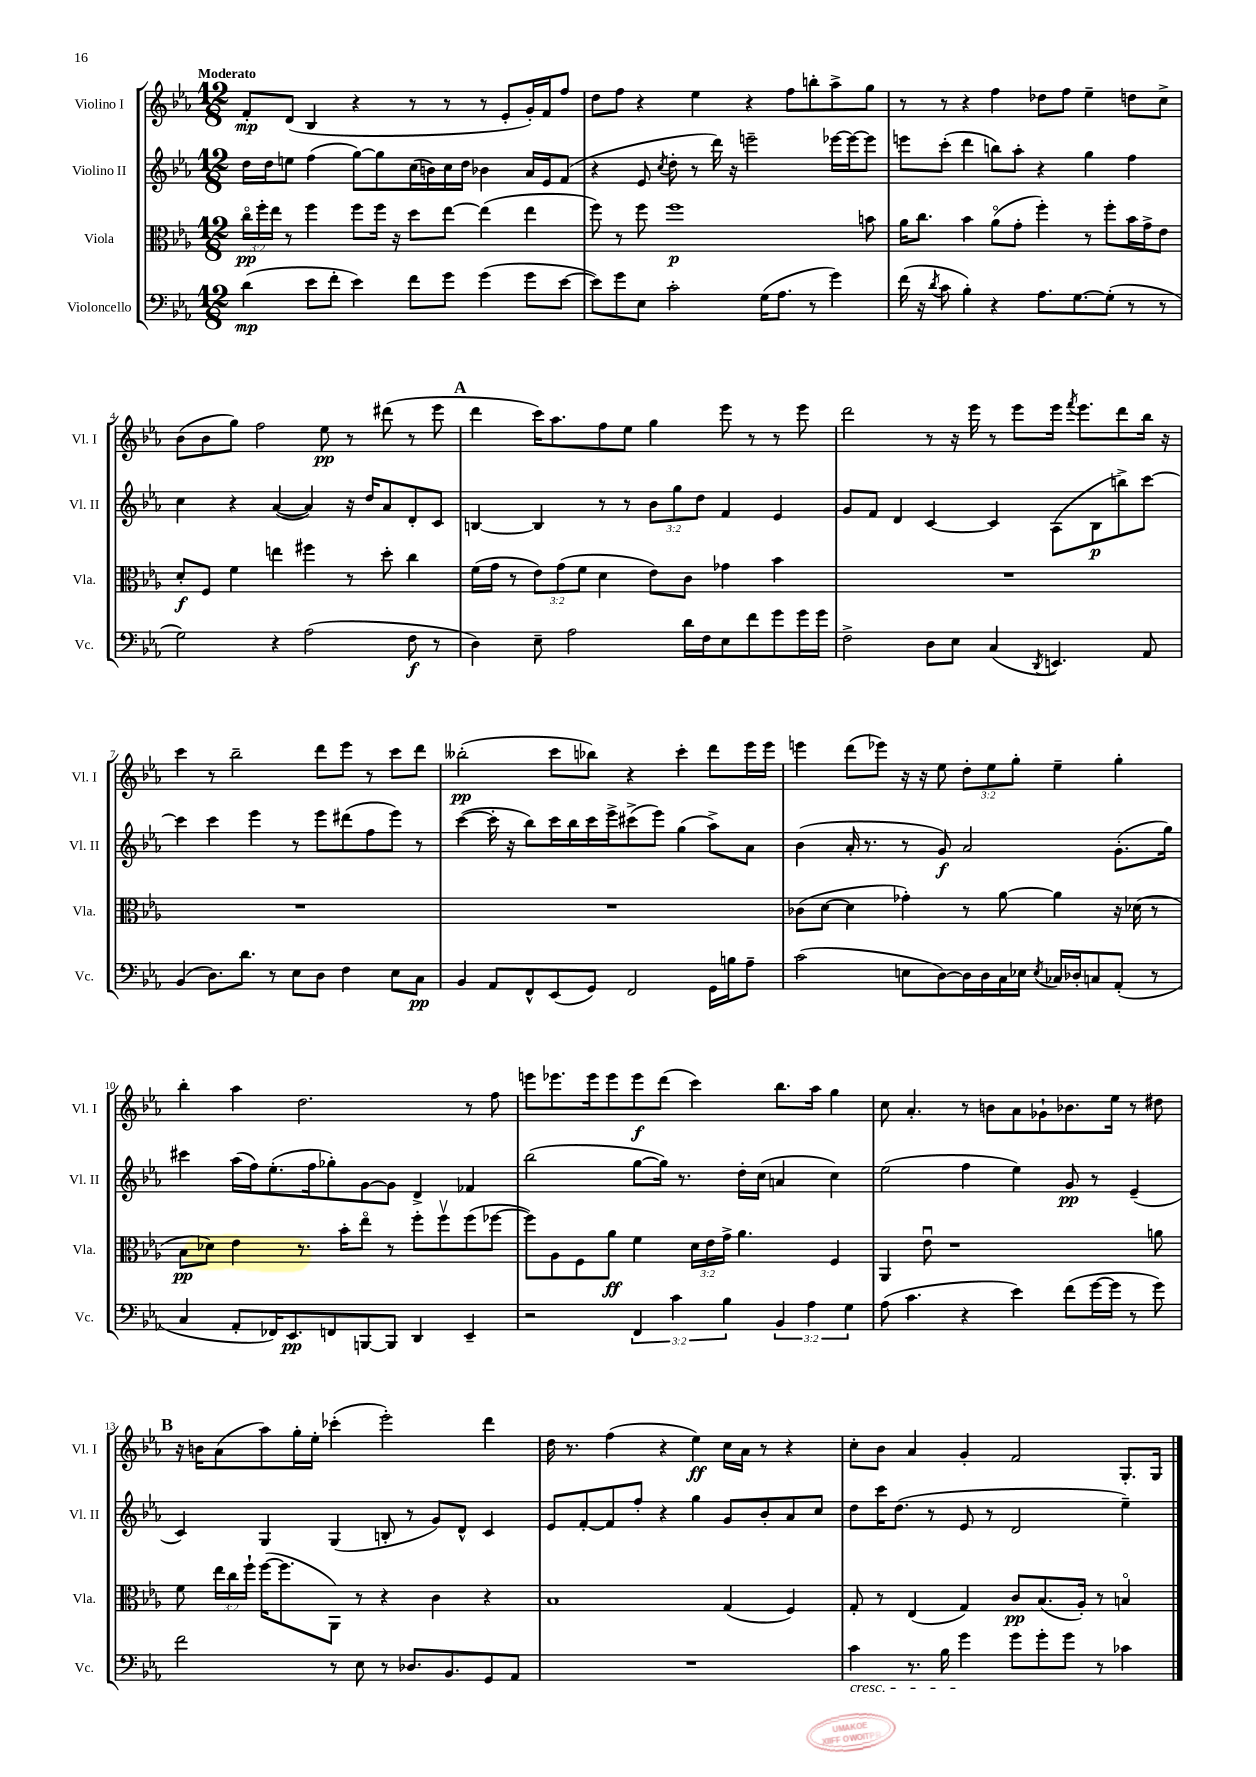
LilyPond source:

<<
\new StaffGroup <<
\new Staff = "s0" \with { instrumentName = "Violino I" shortInstrumentName = "Vl. I" } {
    \clef treble \key ees \major \numericTimeSignature \time 12/8 \override Staff.TupletNumber.text = #tuplet-number::calc-fraction-text \tempo "Moderato"
    \autoBeamOff f'8[-.\mp d'8]( bes4 r4 r8 r8 r8 ees'8[-. g'16-.) f'16 f''8] |
    d''8[ f''8] r4 ees''4 r4 f''8[ b''8-. aes''8-> g''8] |
    r8 r8 r4 f''4 des''8[ f''8] ees''4-- d''8[ c''8]-> |
    bes'8[( bes'8 g''8]) f''2 ees''8\pp r8 dis'''8( r8 ees'''8 |
    \mark \markup { \bold "A" } d'''4 c'''16[) aes''8. f''8 ees''8] g''4 ees'''8 r8 r8 ees'''8 |
    d'''2 r8 r16 ees'''16 r8 ees'''8[ ees'''16] \acciaccatura { f'''8 } ees'''8.[ d'''8 bes''16] r16 |
    c'''4 r8 bes''2-- d'''8[ ees'''8] r8 c'''8[ d'''8] |
    beses''2-.\pp( c'''8[ bes''8]) r4 c'''4-. d'''8[ ees'''16 ees'''16] |
    e'''4 d'''8[( ees'''8]) r16 r16 ees''8 \tuplet 3/2 { d''8[-. ees''8 g''8]-. } ees''4-- g''4-. |
    bes''4-. aes''4 d''2. r8 f''8 |
    e'''8[ ees'''8. ees'''16 ees'''8 ees'''8\f d'''8]( c'''4) bes''8.[ aes''16] g''4 |
    c''8 aes'4.-. r8 b'8[ aes'8 ges'8-! bes'8. ees''16] r8 dis''8 |
    \mark \markup { \bold "B" } r16 b'16[ aes'8( aes''8) g''16-. ees''16]-. ces'''4-.( ees'''2-.) d'''4 |
    d''16 r8. f''4( r4 ees''4\ff) c''16[ aes'16] r8 r4 |
    c''8[-. bes'8] aes'4 g'4-. f'2 g8.[-. g16] \bar "|." |
}
\new Staff = "s1" \with { instrumentName = "Violino II" shortInstrumentName = "Vl. II" } {
    \clef treble \key ees \major \numericTimeSignature \time 12/8 \override Staff.TupletNumber.text = #tuplet-number::calc-fraction-text
    \autoBeamOff d''16[ d''16 e''8] f''4( g''8[~) g''8 c''16( b'16) c''16 d''16] bes'4 aes'16[ ees'16 f'8]( |
    r4 ees'8 \acciaccatura { c''8 } d''8-. r8 d'''16) r16 e'''2-- ees'''16[~ ees'''16~ ees'''8] |
    e'''8[ c'''8]-.( d'''4 b''8[) aes''8]-. r4 g''4 f''4 |
    c''4 r4 aes'4~( aes'4) r16 d''16[ aes'8 d'8-. c'8] |
    \mark \markup { \bold "A" } b4~ b4 r8 r8 \tuplet 3/2 { bes'8[ g''8 d''8] } f'4 ees'4 |
    g'8[ f'8] d'4 c'4~ c'4 aes8[( bes8\p b''8->) c'''8]~ |
    c'''4 c'''4 ees'''4 r8 ees'''8[ dis'''8( f''8 ees'''8]) r8 |
    c'''4~( c'''16-. r16 bes''8[) c'''16 bes''16 c'''16 ees'''16-> cis'''8->( ees'''8]) g''4( aes''8[->) aes'8] |
    bes'4( aes'16-. r8. r8 g'8\f) aes'2 g'8.[-.( g''16]) |
    cis'''4 aes''16[( f''16) ees''8.-.( f''16 ges''8-.) g'8~ g'8] d'4-> fes'4 |
    bes''2( g''8[~ g''16]) r8. d''16[-. c''16]( a'4 c''4) |
    ees''2( f''4 ees''4) g'8\pp r8 ees'4--( |
    \mark \markup { \bold "B" } c'4) g4 g4( b8-. r8 g'8[) d'8]-^ c'4 |
    ees'8[ f'8~-. f'8 f''8]-. r4 g''4 g'8[ bes'8-. aes'8 c''8] |
    d''8[ c'''16 d''8.]( r8 ees'8 r8 d'2 ees''4--) \bar "|." |
}
\new Staff = "s2" \with { instrumentName = "Viola" shortInstrumentName = "Vla." } {
    \clef alto \key ees \major \numericTimeSignature \time 12/8 \override Staff.TupletNumber.text = #tuplet-number::calc-fraction-text
    \autoBeamOff \tuplet 3/2 { c''16[\flageolet\pp f''16-. ees''16] } r8 f''4 f''8[ f''16] r16 d''8[ ees''8]~ ees''4( ees''4 |
    f''8) r8 f''8 f''1\p b'8 |
    aes'16[ c''8.] bes'4 aes'8[\flageolet( g'8]-. f''4-.) r8 f''8[-. bes'16 g'16-> ees'8] |
    d'8[-.\f f8] f'4 e''4 fis''4 r8 d''8-. c''4 |
    \mark \markup { \bold "A" } f'16[( g'16] r8 \tuplet 3/2 { ees'8[) g'8( f'8] } d'4 ees'8[) c'8] ges'4 bes'4 |
    R1. |
    R1. |
    R1. |
    ces'8[( d'8]~ d'4 ges'4-.) r8 aes'8~ aes'4 r16 des'16( r8 |
    bes8[\pp des'8]) ees'4 r8. bes'16[-. ees''8]\flageolet r8 f''8[-. f''8\upbow f''8( fes''8]~ |
    fes''8[) aes8 f8 aes'8]\ff f'4 \tuplet 3/2 { d'16[ ees'16 g'16]-> } aes'4. f4 |
    aes,4 ees'8\downbow r1 a'8 |
    \mark \markup { \bold "B" } f'8 \tuplet 3/2 { ees''16[ c''16 f''16]-! } f''16[~( f''8. aes,8]) r8 r4 c'4 r4 |
    bes1 g4( f4) |
    g8-. r8 ees4( g4) c'8[\pp bes8.( aes16]-.) r8 b4\flageolet \bar "|." |
}
\new Staff = "s3" \with { instrumentName = "Violoncello" shortInstrumentName = "Vc." } {
    \clef bass \key ees \major \numericTimeSignature \time 12/8 \override Staff.TupletNumber.text = #tuplet-number::calc-fraction-text
    \autoBeamOff d'4\mp( ees'8[ f'8]-. ees'4) f'8[ g'8] g'4( g'8[ ees'8]~ |
    ees'8[) g'8 ees8] c'2-. g16[( aes8.] r8 g'4) |
    f'16( r16 \acciaccatura { d'8 } c'8 bes4-.) r4 aes8.[ g8.~ g8]-.( r8 r8 |
    g2) r4 aes2( f8\f r8 |
    \mark \markup { \bold "A" } d4) ees8-- aes2 d'16[ f16 ees8 f'8 g'8 g'16 g'16] |
    f2-> d8[ ees8] c4( \acciaccatura { d,8 } e,4.) aes,8 |
    bes,4( d8.[) d'8.] r8 ees8[ d8] f4 ees8[ c8]\pp |
    bes,4 aes,8[ f,8-^ ees,8( g,8]) f,2 g,16[ b16 aes8]-- |
    c'2( e8[ d8~) d16 d16 c16 ees16] \acciaccatura { ees8 } ces16[ des16-. c8 aes,8]-.( r8 |
    c4 aes,8[-. fes,16) ees,8.\pp f,8 b,,8~ b,,8] d,4 ees,4-- |
    r2 \tuplet 3/2 { f,4 c'4 bes4 } \tuplet 3/2 { bes,4 aes4 g4 } |
    aes8( c'4. r4 ees'4) f'8[( g'16~ g'16] r8 g'8) |
    \mark \markup { \bold "B" } f'2 r8 ees8 r8 des8.[ bes,8. g,8 aes,8] |
    R1. |
    c'4\cresc r8. bes16 g'4\! g'8[ g'8-. g'8] r8 ces'4 \bar "|." |
}
>>
>>
